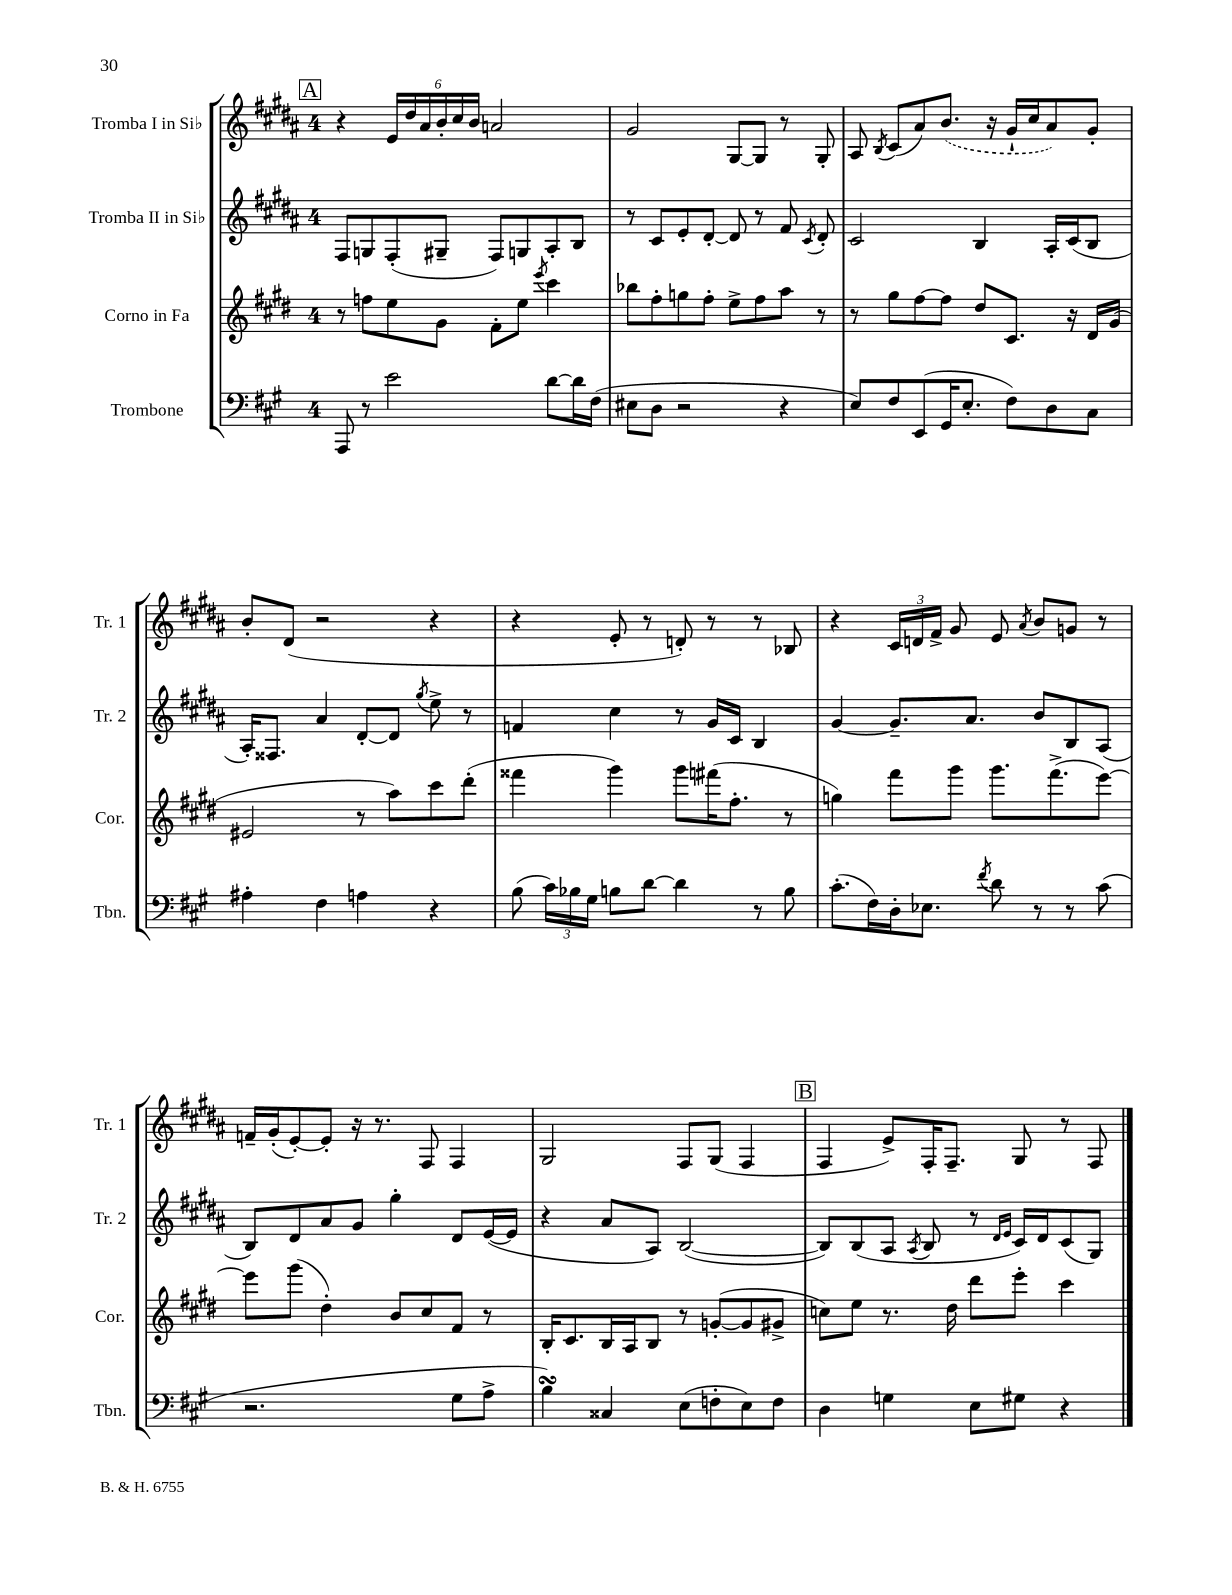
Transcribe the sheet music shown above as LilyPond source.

<<
\new StaffGroup <<
\new Staff = "s0" \with { instrumentName = "Tromba I in Sib" shortInstrumentName = "Tr. 1" } {
    \clef treble \key b \major \once \override Staff.TimeSignature.style = #'single-digit \time 4/4
    \autoBeamOff \mark \markup { \box "A" } r4 \tuplet 6/4 { e'16[ dis''16 ais'16 b'16-. cis''16 b'16] } a'2 |
    gis'2 gis8[~ gis8] r8 gis8-. |
    ais8 \acciaccatura { b8 } cis'8[( ais'8) \once \slurDashed b'8.]( r16 gis'16[-! cis''16 ais'8) gis'8]-. |
    b'8[-. dis'8]( r2 r4 |
    r4 e'8-. r8 d'8-.) r8 r8 bes8 |
    r4 \tuplet 3/2 { cis'16[ d'16 fis'16]-> } gis'8 e'8 \acciaccatura { ais'8 } b'8[ g'8] r8 |
    f'16[-- gis'16-.( e'8~-.) e'8]-. r16 r8. fis8 fis4 |
    gis2 fis8[ gis8]( fis4 |
    \mark \markup { \box "B" } fis4 e'8[->) fis16-. fis8.]-- gis8 r8 fis8 \bar "|." |
}
\new Staff = "s1" \with { instrumentName = "Tromba II in Sib" shortInstrumentName = "Tr. 2" } {
    \clef treble \key b \major \once \override Staff.TimeSignature.style = #'single-digit \time 4/4
    \autoBeamOff \mark \markup { \box "A" } fis8[ g8 fis8-.( gis8]-- fis8[) g8 ais8-. b8] |
    r8 cis'8[ e'8-. dis'8]~-. dis'8 r8 fis'8 \acciaccatura { cis'8 } dis'8-. |
    cis'2 b4 ais16[-. cis'16( b8] |
    ais16[-.) fisis8.] ais'4 dis'8[~-. dis'8] \acciaccatura { gis''8 } e''8-> r8 |
    f'4 cis''4 r8 gis'16[ cis'16] b4 |
    gis'4~ gis'8.[-- ais'8.] b'8[ b8 ais8]( |
    b8[) dis'8 ais'8 gis'8] gis''4-. dis'8[ e'16~( e'16] |
    r4 ais'8[ ais8]) b2~( |
    \mark \markup { \box "B" } b8[) b8( ais8] \acciaccatura { ais8 } b8 r8 \grace { dis'16[ e'16] } cis'16[) dis'16 cis'8( gis8]) \bar "|." |
}
\new Staff = "s2" \with { instrumentName = "Corno in Fa" shortInstrumentName = "Cor." } {
    \clef treble \key e \major \once \override Staff.TimeSignature.style = #'single-digit \time 4/4
    \autoBeamOff \mark \markup { \box "A" } r8 f''8[ e''8 gis'8] fis'8[-. e''8] \acciaccatura { e'''8 } cis'''4 |
    bes''8[ fis''8-. g''8 fis''8]-. e''8[-> fis''8 a''8] r8 |
    r8 gis''8[ fis''8~ fis''8] dis''8[ cis'8.] r16 dis'16[ gis'16]( |
    eis'2 r8 a''8[) cis'''8 dis'''8]-.( |
    fisis'''4 gis'''4) gis'''8[ fis'''16( fis''8.]-. r8 |
    g''4) fis'''8[ gis'''8] gis'''8.[ fis'''8.->( e'''8]~) |
    e'''8[ gis'''8]( dis''4-.) b'8[ cis''8 fis'8] r8 |
    b16[-. cis'8. b16 a16 b8] r8 g'8[~-.( g'8 gis'8]-> |
    \mark \markup { \box "B" } c''8[) e''8] r8. dis''16 dis'''8[ e'''8]-. cis'''4 \bar "|." |
}
\new Staff = "s3" \with { instrumentName = "Trombone" shortInstrumentName = "Tbn." } {
    \clef bass \key a \major \once \override Staff.TimeSignature.style = #'single-digit \time 4/4
    \autoBeamOff \mark \markup { \box "A" } a,,8 r8 e'2 d'8[~ d'16 fis16]( |
    eis8[ d8] r2 r4 |
    e8[) fis8 e,8( gis,16 e8.]-. fis8[) d8 cis8] |
    ais4-. fis4 a4 r4 |
    b8( \tuplet 3/2 { cis'16[) bes16 gis16] } b8[ d'8]~ d'4 r8 b8 |
    cis'8.[-.( fis16) d16-. ees8.] \acciaccatura { fis'8 } d'8 r8 r8 cis'8( |
    r2. gis8[ a8]-> |
    b4\turn) cisis4 e8[( f8-. e8) f8] |
    \mark \markup { \box "B" } d4 g4 e8[ gis8] r4 \bar "|." |
}
>>
>>
\layout { \context { \Score \remove "Bar_number_engraver" } }
